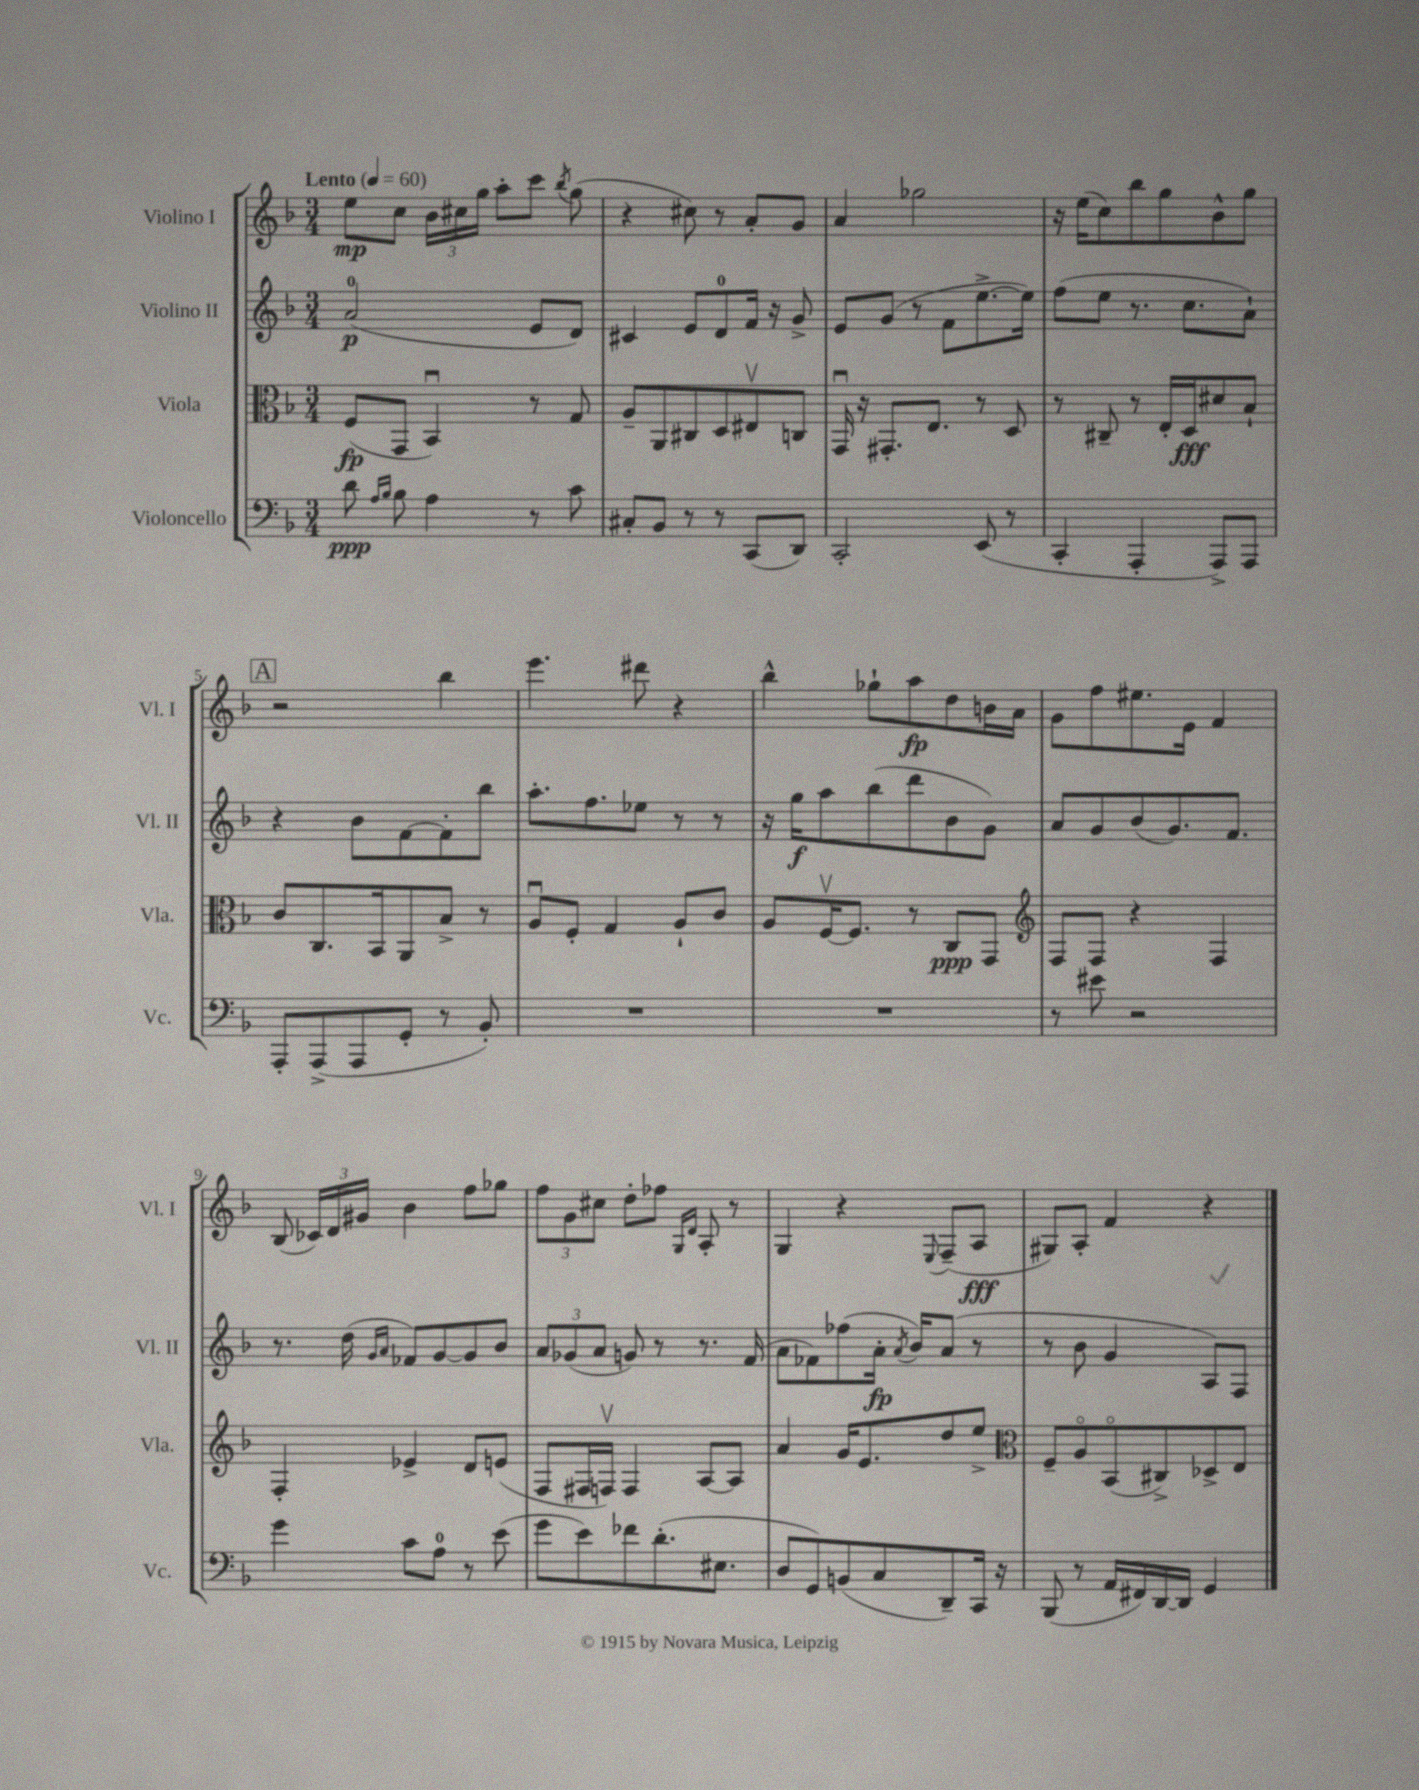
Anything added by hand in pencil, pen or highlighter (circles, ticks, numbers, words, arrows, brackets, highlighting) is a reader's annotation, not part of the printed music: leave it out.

**kern	**kern	**kern	**kern
*staff4	*staff3	*staff2	*staff1
*clefF4	*clefC3	*clefG2	*clefG2
*k[b-]	*k[b-]	*k[b-]	*k[b-]
*M3/4	*M3/4	*M3/4	*M3/4
*MM60	*MM60	*MM60	*MM60
8d	(8F	(2a	8ee
16qqA	.	.	.
16qqB-	.	.	.
8B-	8GG	.	8cc
4A	4BB-u)	.	24b-
.	.	.	24cc#
.	.	.	24gg
.	.	.	8aa'
8r	8r	8e	8ccc
.	.	.	8qbb-
8c	8G	8d)	(8gg
=	=	=	=
8C#'	8A~	4c#	4r
8BB-	8AA	.	.
8r	8C#	8e	8cc#)
8r	8D	8d	8r
(8CC	8E#v	16f	8a'
.	.	16r	.
8DD)	8C	8g^	8g
=	=	=	=
2CC'	16GGu	8e	4a
.	16r	.	.
.	8.GG#'	(8g	.
.	.	8r	2gg-
.	8.E	.	.
.	.	8f	.
(8EE	8r	[8.ee^	.
8r	8D	.	.
.	.	16ee])	.
=	=	=	=
4CC'	8r	(8ff	16r
.	.	.	(16ee
.	8C#~	8ee	8cc)
4AAA'	8r	8.r	8bb-
.	16E'	.	8gg
.	16D	8.cc	.
8AAA^)	8d#	.	8b-^^
8AAA	8B-`	8a`)	8gg
=	=	=	=
8AAA'	8c	4r	2r
(8AAA^	8.C	.	.
8AAA	.	8b-	.
.	16BB-	.	.
8GG'	8AA	[8f	.
8r	8B-^	8f']	4bb-
8BB-')	8r	8bb-	.
=	=	=	=
2.r	8Au	8.aa'	4.eee
.	8F'	.	.
.	.	8.ff	.
.	4G	.	.
.	.	8ee-	8ddd#
.	8A`	8r	4r
.	8c	8r	.
=	=	=	=
2.r	8A	16r	4bb-^^
.	.	16gg	.
.	[16Fv	8aa	.
.	8.F]	.	.
.	.	(8bb-	8gg-`
.	8r	8ddd	8aa
.	8C	8b-	8dd
.	8GG	8g)	16b
.	.	.	16a
=	=	=	=
*	*clefG2	*	*
8r	8F	8a	8g
8e#	8F	8g	8ff
2r	4r	(8b-	8.ee#
.	.	8.g)	.
.	.	.	16e
.	4F	.	4f
.	.	8.f	.
=	=	=	=
4g	4F'	8.r	(8B-
.	.	.	24c-)
.	.	.	24d
.	.	(16dd	.
.	.	.	24g#
.	.	16qqg	.
.	.	16qqa	.
8c	4e-^	8f-)	4b-
8A	.	[8g	.
8r	8d	8g]	8ff
(8e	(8e	8b-	8gg-
=	=	=	=
8g	8F	12a	12ff
.	.	(12g-	12g
8e)	16F#	.	.
.	.	12a	12cc#
.	16Fv)	.	.
8f-	4F	8g)	8dd'
(8.d'	.	8r	8ff-
.	.	.	16qqG
.	.	.	16qqd
.	[8A	8.r	8A'
8.E#	.	.	.
.	8A]	.	8r
.	.	(16f	.
=	=	=	=
8D	4a	8a	4G
8GG)	.	8f-)	.
(8BB	16g	(8ff-	4r
.	8.e	.	.
8C	.	16a'	.
.	.	8qa	.
.	.	16b-)	.
.	.	.	8qqE
8DD~)	8dd	(8a	(8F~
16CC	8ee^	8r	8A
16r	.	.	.
=	=	=	=
*	*clefC3	*	*
(8BBB-	8F~	8r	8G#)
8r	8Ao	8b-	8A'
16AA	(8BB-o	4g	4f
16FF#)	.	.	.
[16DD	8C#^)	.	.
16DD]	.	.	.
4GG	8D-^	8A)	4r
.	8E	8F	.
==	==	==	==
*-	*-	*-	*-
